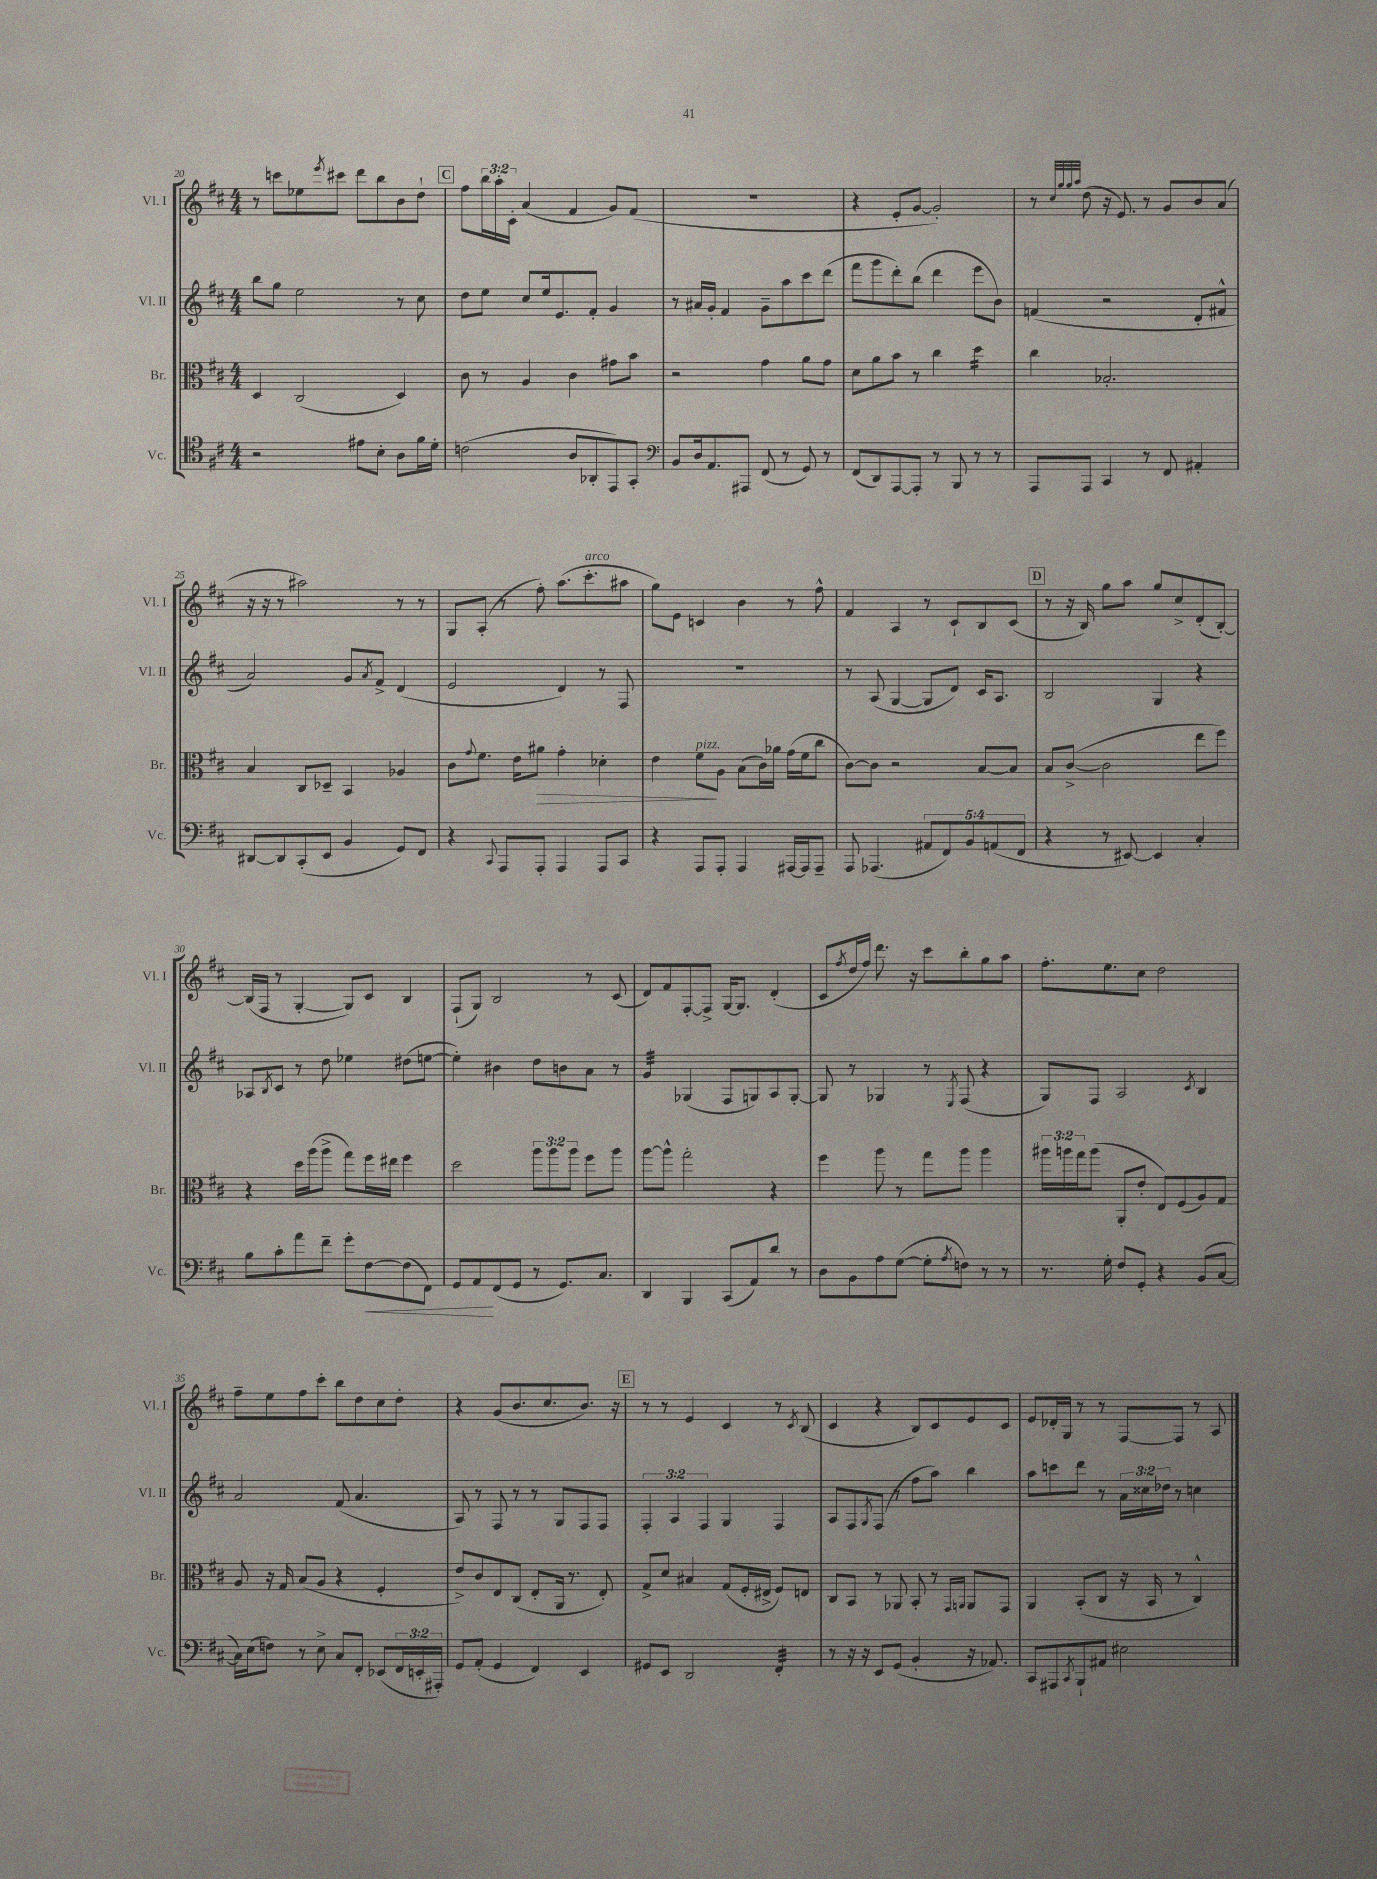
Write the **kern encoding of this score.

**kern	**kern	**kern	**kern
*staff4	*staff3	*staff2	*staff1
*clefC4	*clefC3	*clefG2	*clefG2
*k[f#c#]	*k[f#c#]	*k[f#c#]	*k[f#c#]
*M4/4	*M4/4	*M4/4	*M4/4
2r	4D	8bb	8r
.	.	8gg	8ccc
.	(2C#	2ee	8ee-
.	.	.	8qeee
.	.	.	8ccc#
8e#	.	.	8ddd
8B'	.	.	8bb
8A	4D)	8r	8b
16f#	.	8cc#	8dd`
16d'	.	.	.
=	=	=	=
(2c	8c#	8dd	8ff#
.	8r	8ee	24bb
.	.	.	24aa'
.	.	.	24c#'
.	4A	8cc#	(4a
.	.	16ee	.
.	.	8.e	.
8A	4c#	.	4f#
8AA-'	.	8f#'	.
8EE)	8g#	4g	8g)
8GG'	8b	.	(8f#
=	=	=	=
*clefF4	*	*	*
8BB	2r	8r	1r
16D	.	16a#	.
8.AA	.	16g'	.
.	.	4f#	.
8AAA#	.	.	.
(8FF#	4g	8g~	.
8r	.	8aa	.
8GG)	8a	8ccc#	.
8r	8g	(8ddd	.
=	=	=	=
(8FF#	8d	8fff#	4r
8DD)	8a	8ggg	.
[8AAA	8b	8ddd')	8e'
8AAA']	8r	(8bb	[8g
8r	4cc#	4ddd	2g'])
8BBB	.	.	.
8r	4dd	8eee	.
8r	.	8b)	.
=	=	=	=
8AAA	4cc#	(4f	8r
.	.	.	32qqcc#
.	.	.	32qqgg
.	.	.	32qqgg
.	.	.	32qqaa
8AAA	.	.	(8dd
4CC#	2.B-'	2r	16r
.	.	.	8.e)
8r	.	.	8r
8FF#	.	.	8g
4AA#'	.	8d'	8b
.	.	8f#^^	(8a
=	=	=	=
[8DD#	4B	2a)	16r
.	.	.	16r
8DD#]	.	.	8r
(8CC#'	8C#	.	2aa#)
8EE	8D-~	.	.
4BB	4BB	8g	.
.	.	8qa	.
.	.	8f#^	.
8GG)	4A-	(4d	8r
8FF#	.	.	8r
=	=	=	=
4r	8c#	2e	8G
.	8qqg	.	.
.	8.f#	.	(8A'
8qqCC#	.	.	.
8AAA	.	.	8r
.	16e	.	.
8AAA'	8a#	.	8ff#')
4AAA	4g'	4d)	(8.aa
.	.	.	8.ccc#'
8AAA	4d-'	8r	.
8CC#	.	8F#	8aa#
=	=	=	=
4r	4e	1r	8gg)
.	.	.	8e
8AAA	8f#	.	4c
8AAA'	8A	.	.
4AAA	(8B	.	4b
.	16c#)	.	.
.	16a-	.	.
[16AAA#	(16g	.	8r
16AAA#]	16f#	.	.
8AAA#~	8cc#	.	8ff#^^
=	=	=	=
8AAA	[8c#)	8r	4f#
(4.AAA-	8c#]	(8A	.
.	2r	[4G	4A
10AA#	.	8G]	8r
10FF#)	.	.	.
.	.	8d)	8c#`
10BB	.	.	.
.	[8B	16c#	8B
(10AA	.	.	.
.	.	8.A	.
.	8B]	.	(8c#
10FF#	.	.	.
=	=	=	=
4r	8B	2B	8r
.	([8c#^	.	16r
.	.	.	16B)
8r	2c#]	.	8gg
[8EE#)	.	.	8aa
4EE#]	.	4G	8gg
.	.	.	8cc#^
4C#'	8ee	4r	(8d'
.	8ff#)	.	[8B')
=	=	=	=
8B	4r	8A-	(16B]
.	.	.	16F#
.	.	8qB	.
8c#'	.	8c#	8r
8a	16dd	8r	[4G'
.	(16aa	.	.
8f#~	8aa^	8dd	.
8g'	8gg)	4ee-	8G])
[8F#	16ff#	.	8c#
.	16ee#	.	.
(8F#]	4ff#	(8dd#	4B
8FF#)	.	[8ee	.
=	=	=	=
8GG	2dd	4ee'])	(8F#`
8AA	.	.	8G)
(8FF#	.	4b#	2B
8GG	.	.	.
8r	12aa	8dd	.
.	12aa	.	.
8.GG)	.	8b	.
.	12aa	.	.
.	8ff#	8a	8r
8.C#	.	.	.
.	8aa	8r	(8c#
=	=	=	=
4DD	[8aa	4g	8d)
.	8aa^^]	.	8f#
4BBB	2gg'	(4G-	[8F#'
.	.	.	8F#^]
(8CC#	.	8F#	[16G
.	.	.	8.G]
8AA)	.	8G)	.
8d	4r	8A	(4d'
8r	.	[8G'	.
=	=	=	=
8D	4ff#	8G]	8c#
.	.	.	8qff#
8BB	.	8r	16dd
.	.	.	16ff#)
8A	8aa	4G-	8.ddd
([8G	8r	.	.
.	.	.	16r
8G']	8gg	8r	8ccc#
8qA	.	8qE	.
8F)	8aa	(8F#	8bb'
8r	4aa	4r	8gg
8r	.	.	8aa
=	=	=	=
8.r	24aa#	8G)	8.ff#'
.	24aa	.	.
.	24gg	.	.
.	(8aa	8F#	.
16G'	.	.	8.ee
8F#	8AA'	2A	.
8GG'	8e'	.	8cc#
4r	8E)	.	2dd
.	(8F#	.	.
.	.	8qc#	.
(8BB	8A)	4B	.
[8C#	8G	.	.
=	=	=	=
16C#])	8A	2a	8ff#~
(16E	.	.	.
8F)	16r	.	8ee
.	16G	.	.
8r	(8B	.	8ff#
8E^	8A	.	8ccc#'
8C#	4r	(8f#	8bb
8FF#'	.	4.a	8dd
(8EE-	4F#'	.	8cc#
24FF#	.	.	8dd'
24EE'	.	.	.
24AAA#')	.	.	.
=	=	=	=
8GG	8e^)	8A)	4r
(8AA'	8c#	8r	.
4GG	8E	8F#	(8g
.	(8C#	8r	8.b
4FF#)	8E'	8r	.
.	.	.	8.cc#
.	16AA	8G	.
.	8.r	.	.
4EE	.	8F#	8.b)
.	8E')	8F#	.
.	.	.	16r
=	=	=	=
8GG#	8G^	6F#'	8r
8EE	8d	.	8r
.	.	6A	.
2DD	4B#	.	4e
.	.	6F#	.
.	(8G	4G	4c#
.	16F#'	.	.
.	16E#^	.	.
4FF#'	8F#)	4F#	8r
.	.	.	8qc#
.	8E	.	(8B
=	=	=	=
8r	8C#	8A	4c#
16r	8BB	8F#	.
16r	.	.	.
.	.	8qG	.
8EE	8r	(8F#	4r
(8GG	8AA-	8r	.
4BB'	8BB'	8ff#	8B)
.	8r	8aa)	8c#
.	16qqGG	.	.
.	16qqAA	.	.
16r	8AA	4bb	8e
8.AA-)	.	.	.
.	8GG	.	8c#
=	=	=	=
8CC#	4AA	8aa	8e
8AAA#	.	8ccc	16d-'
.	.	.	16G
8qCC#	.	.	.
8BBB`	(8BB'	8ddd	8r
8AA#	8C#	8r	8r
2E#	16r	24a	[8F#
.	.	24cc##	.
.	16BB	.	.
.	.	24dd-	.
.	8r	8r	8F#]
.	4C#^^)	4cc	8r
.	.	.	8A
==	==	==	==
*-	*-	*-	*-
